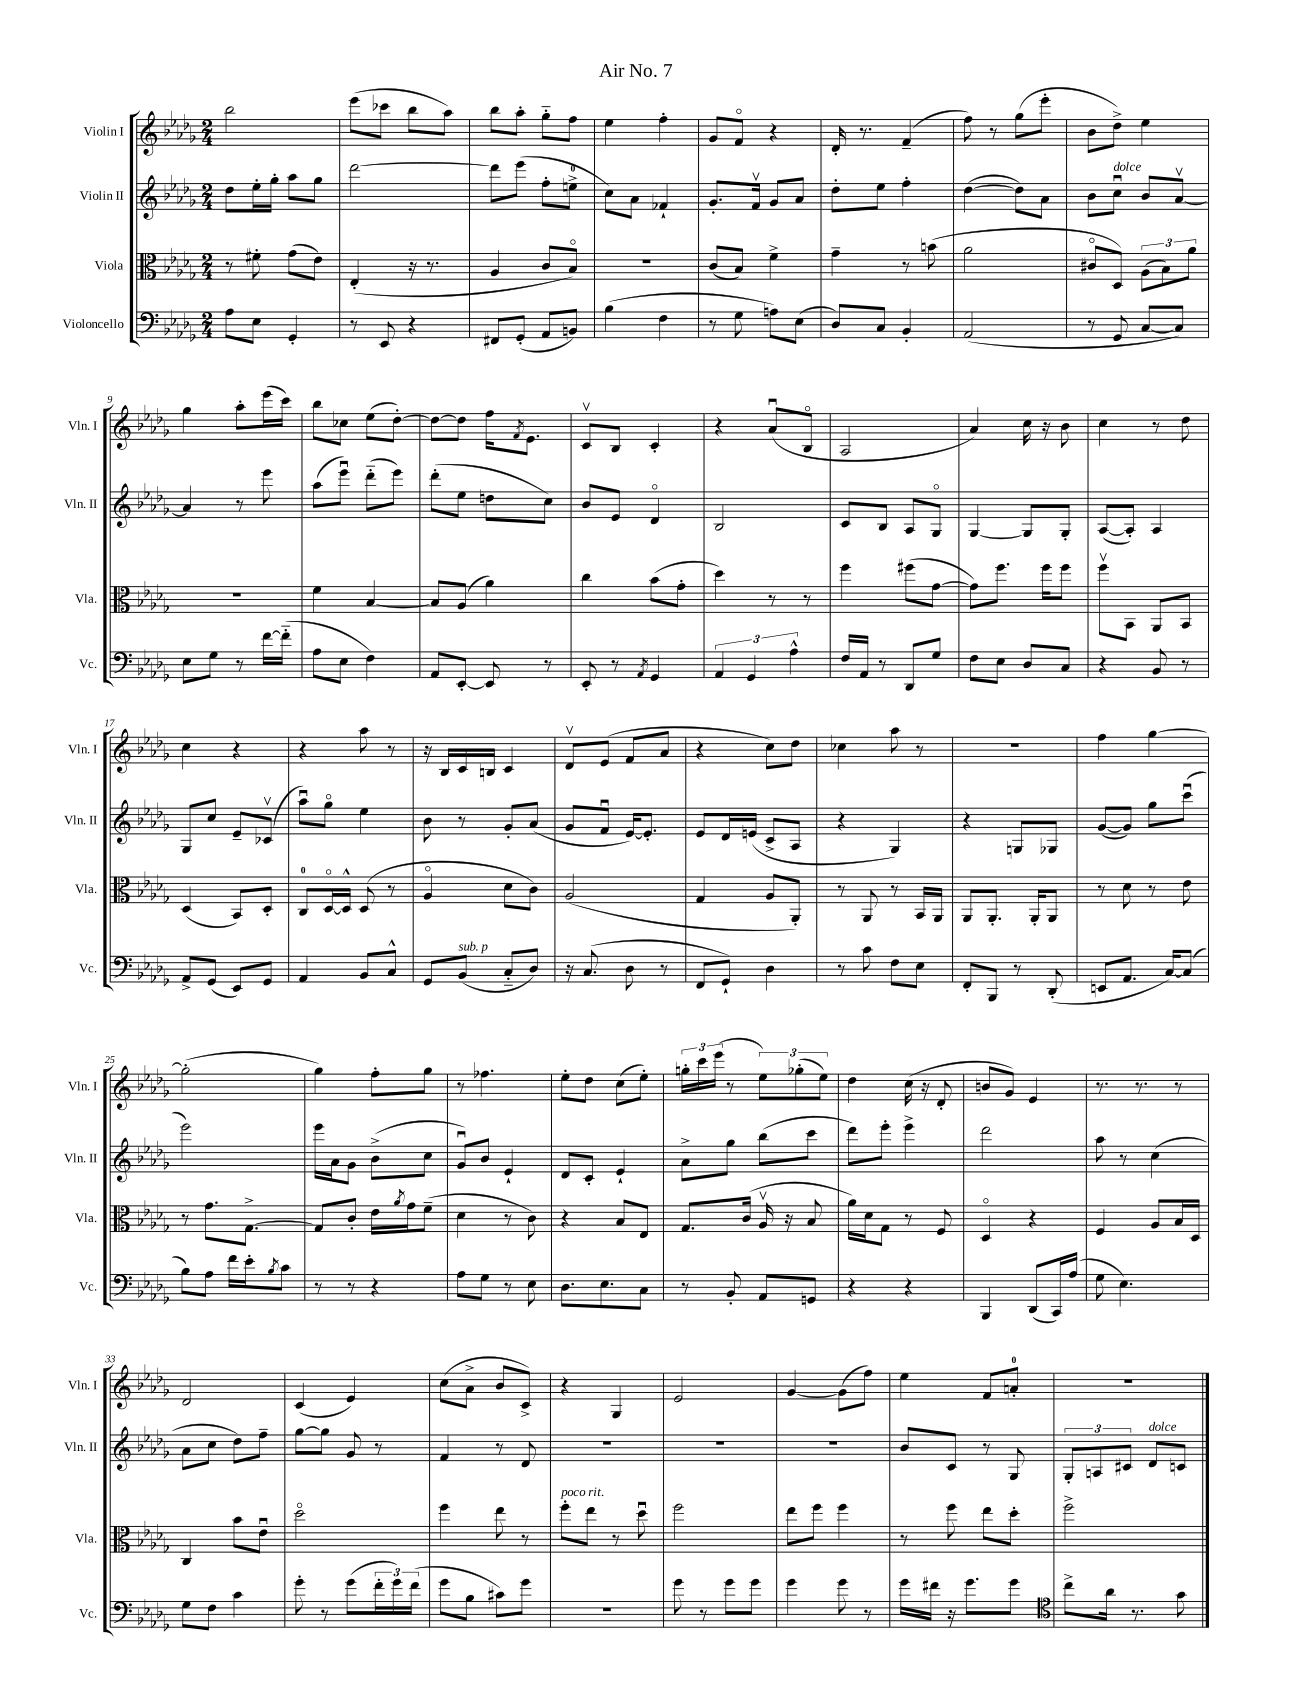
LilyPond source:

\header { title = "Air No. 7" }
<<
\new StaffGroup <<
\new Staff = "s0" \with { instrumentName = "Violin I" shortInstrumentName = "Vln. I" } {
    \clef treble \key des \major \numericTimeSignature \time 2/4
    bes''2 |
    ees'''8( ces'''8 bes''8 aes''8) |
    bes''8 aes''8-. ges''8-_ f''8 |
    ees''4 f''4-. |
    ges'8 f'8\flageolet r4 |
    des'16-. r8. f'4--( |
    f''8) r8 ges''8( ees'''8-. |
    bes'8 des''8->) ees''4 |
    ges''4 aes''8-. ees'''16( c'''16) |
    bes''8 ces''8 ees''8( des''8~-.) |
    des''8~ des''8 f''16 \acciaccatura { f'8 } ees'8. |
    c'8\upbow bes8 c'4-. |
    r4 aes'8\downbow( bes8\flageolet |
    aes2 |
    aes'4) c''16 r16 bes'8 |
    c''4 r8 des''8 |
    c''4 r4 |
    r4 aes''8 r8 |
    r16 bes16 c'16 b16 c'4 |
    des'8\upbow ees'8( f'8 aes'8 |
    r4 c''8) des''8 |
    ces''4 aes''8 r8 |
    r2 |
    f''4 ges''4~ |
    ges''2-.( |
    ges''4) f''8-. ges''8 |
    r8 fes''4. |
    ees''8-. des''8 c''8( ees''8-.) |
    \tuplet 3/2 { g''16-. c'''16 ees'''16( } r8 \tuplet 3/2 { ees''8) ges''8-.( ees''8) } |
    des''4 c''16( r16 des'8-. |
    b'8 ges'8) ees'4 |
    r8. r8. r8 |
    des'2 |
    c'4( ees'4) |
    c''8( aes'8-> bes'8 c'8->) |
    r4 ges4 |
    ees'2 |
    ges'4~ ges'8( f''8) |
    ees''4 f'8 a'8-0-. |
    r2 \bar "|." |
}
\new Staff = "s1" \with { instrumentName = "Violin II" shortInstrumentName = "Vln. II" } {
    \clef treble \key des \major \numericTimeSignature \time 2/4
    des''8 ees''16-. ges''16-. aes''8 ges''8 |
    des'''2~ |
    des'''8 ees'''8( f''8-. e''8-0-> |
    c''8) aes'8 fes'4-! |
    ges'8.-. f'16\upbow ges'8 aes'8 |
    des''8-. ees''8 f''4-. |
    des''4~( des''8) aes'8 |
    bes'8 c''8\downbow^\markup { \italic "dolce" } bes'8 aes'8~\upbow |
    aes'4 r8 ees'''8 |
    aes''8( ees'''8\downbow) des'''8-_( ees'''8) |
    des'''8-.( ees''8 d''8 c''8) |
    bes'8 ees'8 des'4\flageolet |
    bes2 |
    c'8 bes8 aes8 ges8\flageolet |
    ges4~ ges8 ges8-. |
    aes8~( aes8-.) aes4 |
    ges8 c''8 ees'8-- ces'8\upbow( |
    aes''8\downbow) ges''8\flageolet ees''4 |
    bes'8 r8 ges'8-. aes'8( |
    ges'8 f'8\downbow ees'16~) ees'8.-. |
    ees'8 des'16 e'16( c'8-> aes8 |
    r4 ges4) |
    r4 g8 ges8 |
    ges'8~( ges'8) ges''8 c'''8\downbow( |
    ees'''2) |
    ees'''16 aes'16 ges'8 bes'8->( c''8 |
    ges'8\downbow) bes'8 ees'4-! |
    des'8 c'8-. ees'4-! |
    aes'8-> ges''8 bes''8( c'''8 |
    des'''8) ees'''8-. ees'''4-> |
    des'''2 |
    aes''8 r8 c''4( |
    aes'8 c''8 des''8) f''8-- |
    ges''8~ ges''8 ges'8 r8 |
    f'4 r8 des'8 |
    R2 |
    R2 |
    R2 |
    bes'8 c'8 r8 ges8 |
    \tuplet 3/2 { ges8-. a8 cis'8 } des'8^\markup { \italic "dolce" } c'8 \bar "|." |
}
\new Staff = "s2" \with { instrumentName = "Viola" shortInstrumentName = "Vla." } {
    \clef alto \key des \major \numericTimeSignature \time 2/4
    r8 fis'8-. ges'8( ees'8) |
    ees4-.( r16 r8. |
    aes4 c'8 bes8\flageolet) |
    R2 |
    c'8( bes8) f'4-> |
    ges'4-- r8 b'8( |
    aes'2 |
    cis'8\flageolet des8) \tuplet 3/2 { aes8( bes8) aes'8 } |
    r2 |
    f'4 bes4~ |
    bes8 aes8( aes'4) |
    c''4 bes'8( ges'8-. |
    des''4) r8 r8 |
    f''4 fis''8( ges'8~ |
    ges'8) f''8. f''16 f''8 |
    f''8\upbow bes,8 aes,8 bes,8 |
    des4( bes,8) des8-. |
    c8-0 des16~\flageolet des16-^ des8( r8 |
    aes4\flageolet des'8 c'8) |
    aes2( |
    ges4 aes8 aes,8-.) |
    r8 aes,8 r8 bes,16 aes,16 |
    aes,8 aes,8.-. aes,16-. aes,8 |
    r8 des'8 r8 ees'8 |
    r8 ges'8. ges8.~-> |
    ges8 c'8-. ees'16 \acciaccatura { aes'8 } ges'16 f'8--( |
    des'4 r8 c'8) |
    r4 bes8 ees8 |
    ges8. c'16( aes16\upbow r16 bes8 |
    aes'16) des'16 ges8 r8 f8 |
    des4\flageolet r4 |
    f4 aes8 bes16 des16 |
    c4 bes'8 ees'8\downbow |
    des''2\flageolet |
    f''4 ees''8 r8 |
    f''8-.^\markup { \italic "poco rit." } ees''8 r8 des''8\downbow |
    f''2 |
    ees''8 f''8 f''4 |
    r8 f''8 ees''8 des''8-. |
    f''2-> \bar "|." |
}
\new Staff = "s3" \with { instrumentName = "Violoncello" shortInstrumentName = "Vc." } {
    \clef bass \key des \major \numericTimeSignature \time 2/4
    aes8 ees8 ges,4-. |
    r8 ees,8 r4 |
    fis,8 ges,8-.( aes,8 b,8) |
    bes4( f4 |
    r8 ges8 a8) ees8( |
    des8) c8 bes,4-. |
    aes,2( |
    r8 ges,8 c8~ c8) |
    ees8 ges8 r8 f'16~ f'16-_( |
    aes8 ees8 f4) |
    aes,8 ees,8~-. ees,8 r8 |
    ees,8-. r8 \acciaccatura { aes,8 } ges,4 |
    \tuplet 3/2 { aes,4 ges,4 aes4-^ } |
    f16 aes,16 r8 des,8 ges8 |
    f8 ees8 des8 c8 |
    r4 bes,8 r8 |
    aes,8-> ges,8( ees,8) ges,8 |
    aes,4 bes,8 c8-^ |
    ges,8 bes,8^\markup { \italic "sub. p" }( c8-_ des8) |
    r16 c8.( des8 r8 |
    f,8 ges,8-!) des4 |
    r8 c'8 f8 ees8 |
    f,8-. bes,,8 r8 des,8-.( |
    e,8 aes,8. c16~) c8( |
    bes8) aes8 f'16 ees'16-. \acciaccatura { bes8 } c'8 |
    r8 r8 r4 |
    aes8 ges8 r8 ees8 |
    des8. ees8. c8 |
    r8 bes,8-. aes,8 g,8 |
    r4 r4 |
    bes,,4 des,8( c,16) aes16( |
    ges8 ees4.) |
    ges8 f8 c'4 |
    ges'8-. r8 ges'8( \tuplet 3/2 { f'16-. ges'16) f'16( } |
    ges'8 bes8 cis'8) ges'8 |
    r2 |
    ges'8 r8 ges'8 ges'8 |
    ges'4 ges'8 r8 |
    ges'16 fis'16 r16 ges'8. ges'8 |
    \clef tenor c''8-> aes'16 r8. ges'8 \bar "|." |
}
>>
>>
